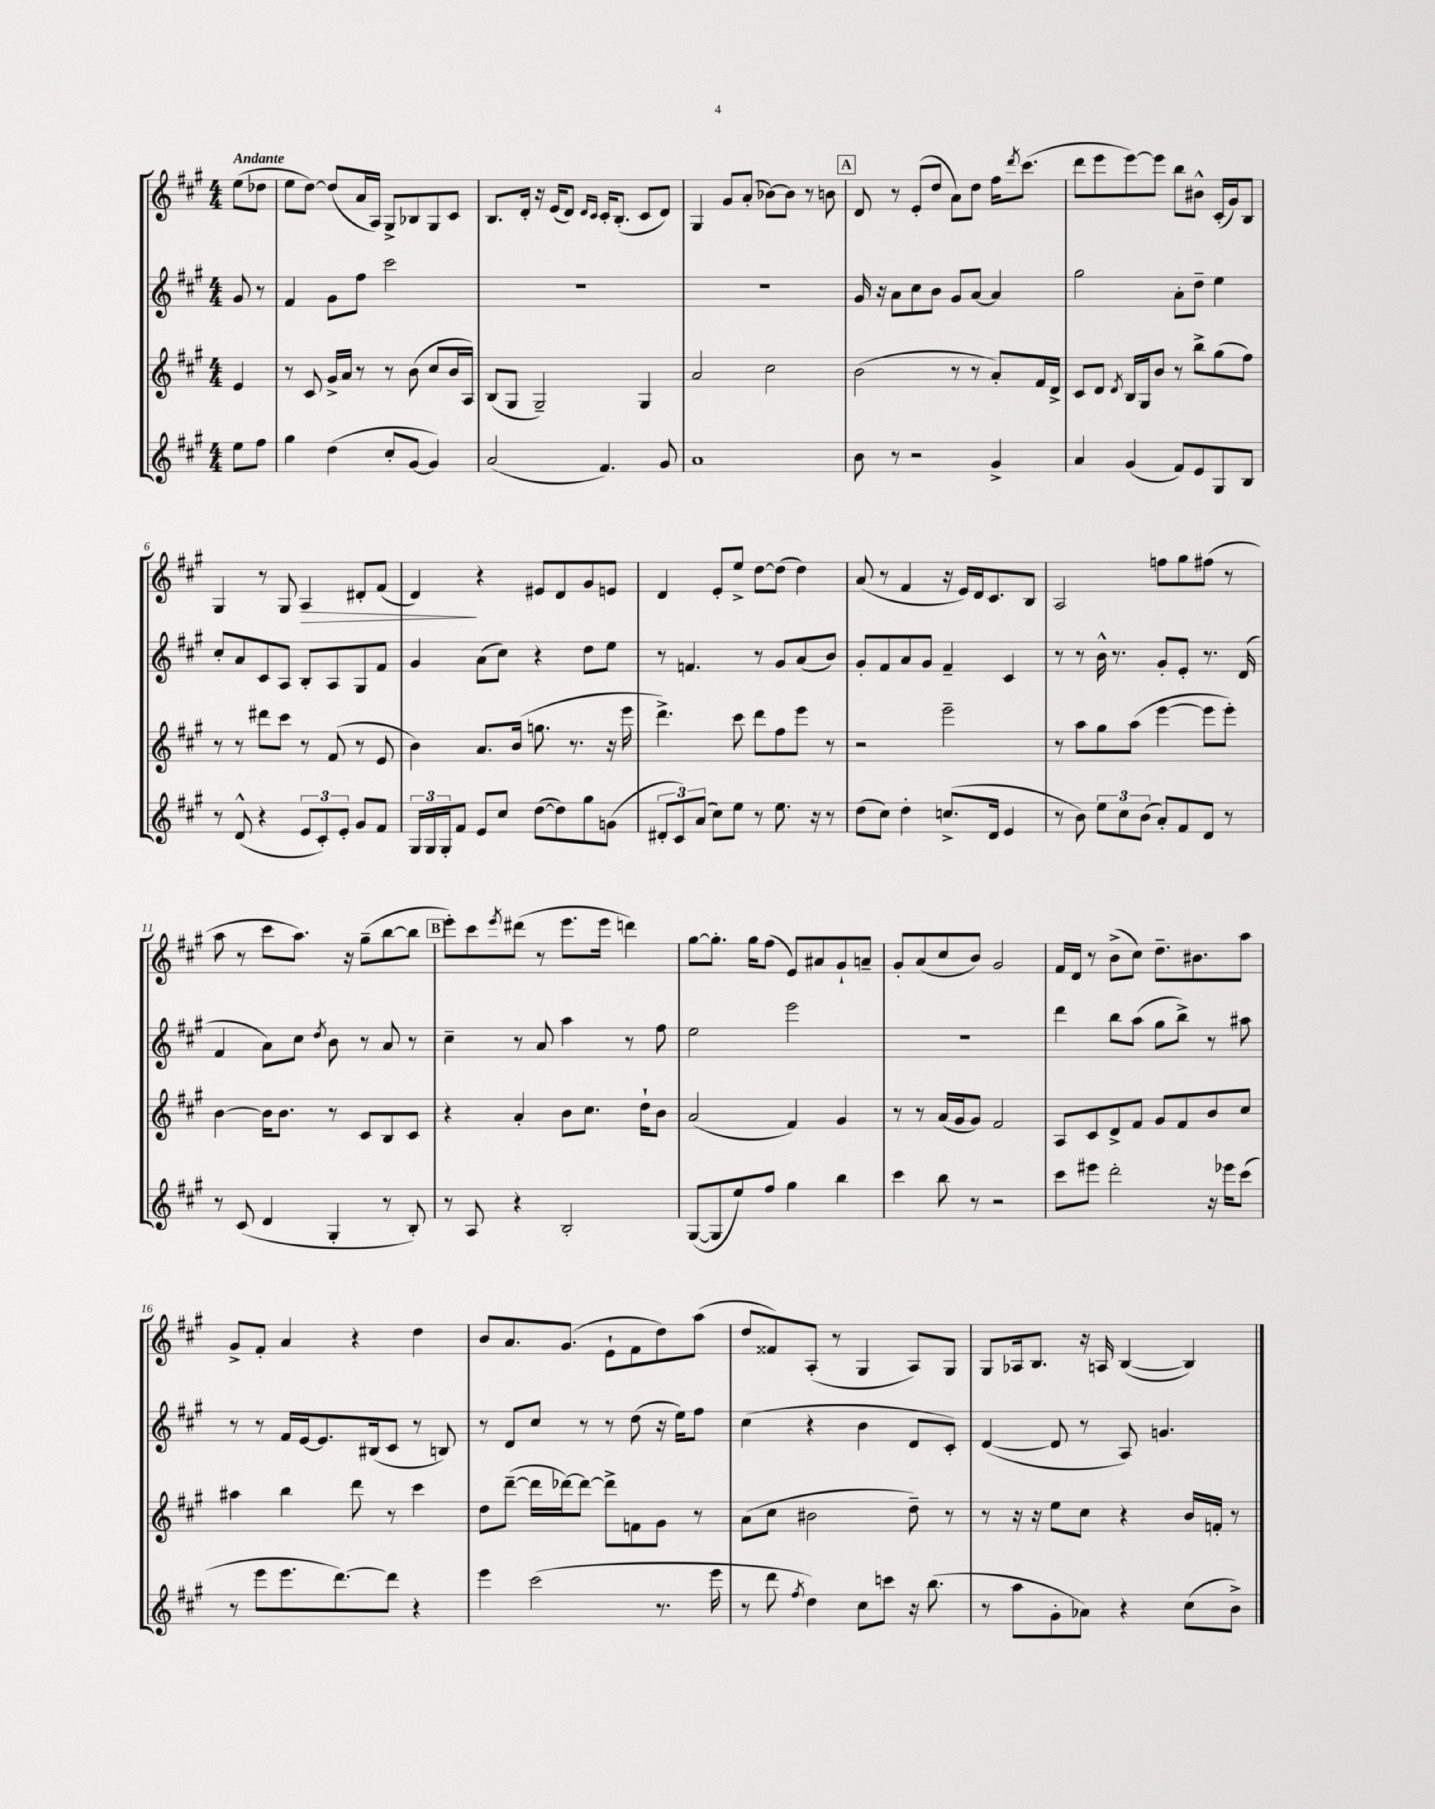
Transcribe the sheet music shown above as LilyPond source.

<<
\new StaffGroup <<
\new Staff = "s0" {
    \clef treble \key a \major \numericTimeSignature \time 4/4 \partial 4 \tempo "Andante"
    e''8( des''8 |
    e''8 d''8~) d''8( a'16 a16) gis8-> bes8 gis8 cis'8 |
    b8. d'16-. r16 e'16( d'8) \grace { d'16 cis'16 } cis'16-. b8.-.( cis'8 d'8) |
    gis4 gis'8 a'8-.( bes'8~) bes'8 r8 b'8 |
    \mark \markup { \box "A" } d'8 r8 e'8-.( d''8 a'8) d''8 fis''16 \acciaccatura { d'''8 } cis'''8.( |
    d'''8 e'''8 e'''8~) e'''8 b''8 bis'8-^ cis'16-.( gis'16) b8 |
    gis4 r8 gis8 a4\> dis'8-. fis'8( |
    d'4\!) r4 eis'8 d'8 gis'8 e'8 |
    d'4 e'8-. e''8-> d''8~ d''8( d''4) |
    a'8( r8 fis'4 r16 e'16) d'16 cis'8. b8 |
    a2 f''8 gis''8 fis''8( r8 |
    a''8 r8 cis'''8 a''8.) r16 gis''8--( b''8~ b''8 |
    \mark \markup { \box "B" } e'''8-.) cis'''8 \acciaccatura { e'''8 } dis'''8( r8 e'''8. e'''16 d'''4) |
    gis''8~ gis''8.-. gis''16 fis''8( e'8) ais'8 gis'8-! a'8-- |
    gis'8-. a'8( cis''8 b'8) gis'2 |
    fis'16 d'16 r8 b'8->( cis''8) d''8.-- bis'8. a''8 |
    gis'8-> fis'8-. a'4 r4 d''4 |
    b'8 a'8. gis'8.( e'8-! fis'8 d''8) a''8( |
    d''8 fisis'8) a8-.( r8 gis4 a8) gis8 |
    gis8 aes16 b8. r16 a16 b4~( b4) \bar "|." |
}
\new Staff = "s1" {
    \clef treble \key a \major \numericTimeSignature \time 4/4 \partial 4
    gis'8 r8 |
    fis'4 gis'8 fis''8 cis'''2 |
    R1 |
    R1 |
    \mark \markup { \box "A" } gis'16 r16 a'8 cis''8 b'8 gis'8 a'8~ a'4 |
    gis''2 a'8-. d''8-- e''4 |
    cis''8-. a'8 cis'8 a8 b8-. a8 gis8 fis'8 |
    gis'4 a'8( cis''8) r4 d''8 e''8 |
    r8 f'4. r8 gis'8 a'8( b'8) |
    gis'8-. fis'8 a'8 gis'8 fis'4-- cis'4 |
    r8 r8 b'16-^ r8. gis'8-. e'8-. r8. d'16( |
    fis'4 a'8) cis''8 \acciaccatura { d''8 } b'8 r8 a'8 r8 |
    \mark \markup { \box "B" } cis''4-- r8 a'8 a''4 r8 fis''8 |
    e''2 e'''2 |
    r1 |
    d'''4 b''8 a''8( gis''8 b''8->) r8 ais''8 |
    r8 r8 fis'16 e'16~ e'8. bis16( cis'8 r8 b8) |
    r8 d'8 cis''8 r8 r8 d''8( r16 e''16) fis''8 |
    cis''4( r4 b'4 d'8 cis'8-.) |
    d'4~( d'8 r8 a8) g'4. \bar "|." |
}
\new Staff = "s2" {
    \clef treble \key a \major \numericTimeSignature \time 4/4 \partial 4
    e'4 |
    r8 cis'8 gis'16-> a'16 r8 r8 b'8( cis''8 b'16 a16) |
    b8( gis8 gis2--) gis4 |
    a'2 cis''2 |
    \mark \markup { \box "A" } b'2( r8 r8 a'8-.) fis'16 d'16-> |
    cis'8 d'8 \acciaccatura { d'8 } b16 gis16 b'8 r8 b''8-> gis''8( fis''8) |
    r8 r8 dis'''8 cis'''8 r8 fis'8( r8 e'8 |
    b'4) a'8. b'16( g''8. r8. r16 e'''16 |
    d'''4.->) cis'''8 d'''8 fis''8 e'''8 r8 |
    r2 e'''2-- |
    r8 a''8 gis''8 a''8( e'''4~ e'''8 e'''8-.) |
    b'4~ b'16 b'8. r8 cis'8 b8 cis'8 |
    \mark \markup { \box "B" } r4 a'4-. b'8 cis''8. d''16-! b'8 |
    a'2( fis'4) gis'4 |
    r8 r8 a'16( gis'16 gis'8) fis'2 |
    a8 cis'8 d'8-> fis'8 gis'8 fis'8 b'8 cis''8 |
    ais''4 b''4 d'''8 r8 cis'''4 |
    d''8 d'''8~--( d'''16 des'''16~) des'''8~ des'''8-> f'8 gis'8 r8 |
    a'8( cis''8 bis'2 d''8--) r8 |
    r8 r16 r16 e''8 cis''8 r4 b'16 f'16-. r8 \bar "|." |
}
\new Staff = "s3" {
    \clef treble \key a \major \numericTimeSignature \time 4/4 \partial 4
    e''8 fis''8 |
    gis''4 d''4( cis''8-. gis'8~ gis'4) |
    a'2( fis'4.) gis'8 |
    a'1 |
    \mark \markup { \box "A" } b'8 r8 r2 gis'4-> |
    a'4 gis'4( fis'8) e'8 gis8 b8 |
    r8 d'8-^( r4 \tuplet 3/2 { e'8 cis'8-.) e'8-. } gis'8 fis'8 |
    \tuplet 3/2 { gis16 gis16 gis16-. } fis'8 e'8 cis''8 d''8~( d''8) gis''8 g'8( |
    \tuplet 3/2 { dis'8-. cis'8) a'8( } cis''8) e''8 r8 e''8. r16 r8 |
    d''8( cis''8) d''4-. c''8.->( d'16 e'4 |
    r8 b'8) \tuplet 3/2 { e''8 cis''8 b'8( } a'8-.) fis'8 d'8 r8 |
    r8 cis'8( d'4 gis4-. r8 b8-.) |
    \mark \markup { \box "B" } r8 a8 r4 b2-. |
    gis8~( gis8 e''8) fis''8 gis''4 b''4 |
    cis'''4 b''8 r8 r2 |
    cis'''8 eis'''8 d'''2-. r16 ees'''16 cis'''8( |
    r8 e'''8 e'''8. d'''8.~) d'''8 r4 |
    e'''4 cis'''2( r8. e'''16 |
    r8 d'''8 \acciaccatura { fis''8 } d''4) cis''8 c'''8 r16 b''8.( |
    r8 a''8 gis'8-. aes'8) r4 cis''8( b'8->) \bar "|." |
}
>>
>>
